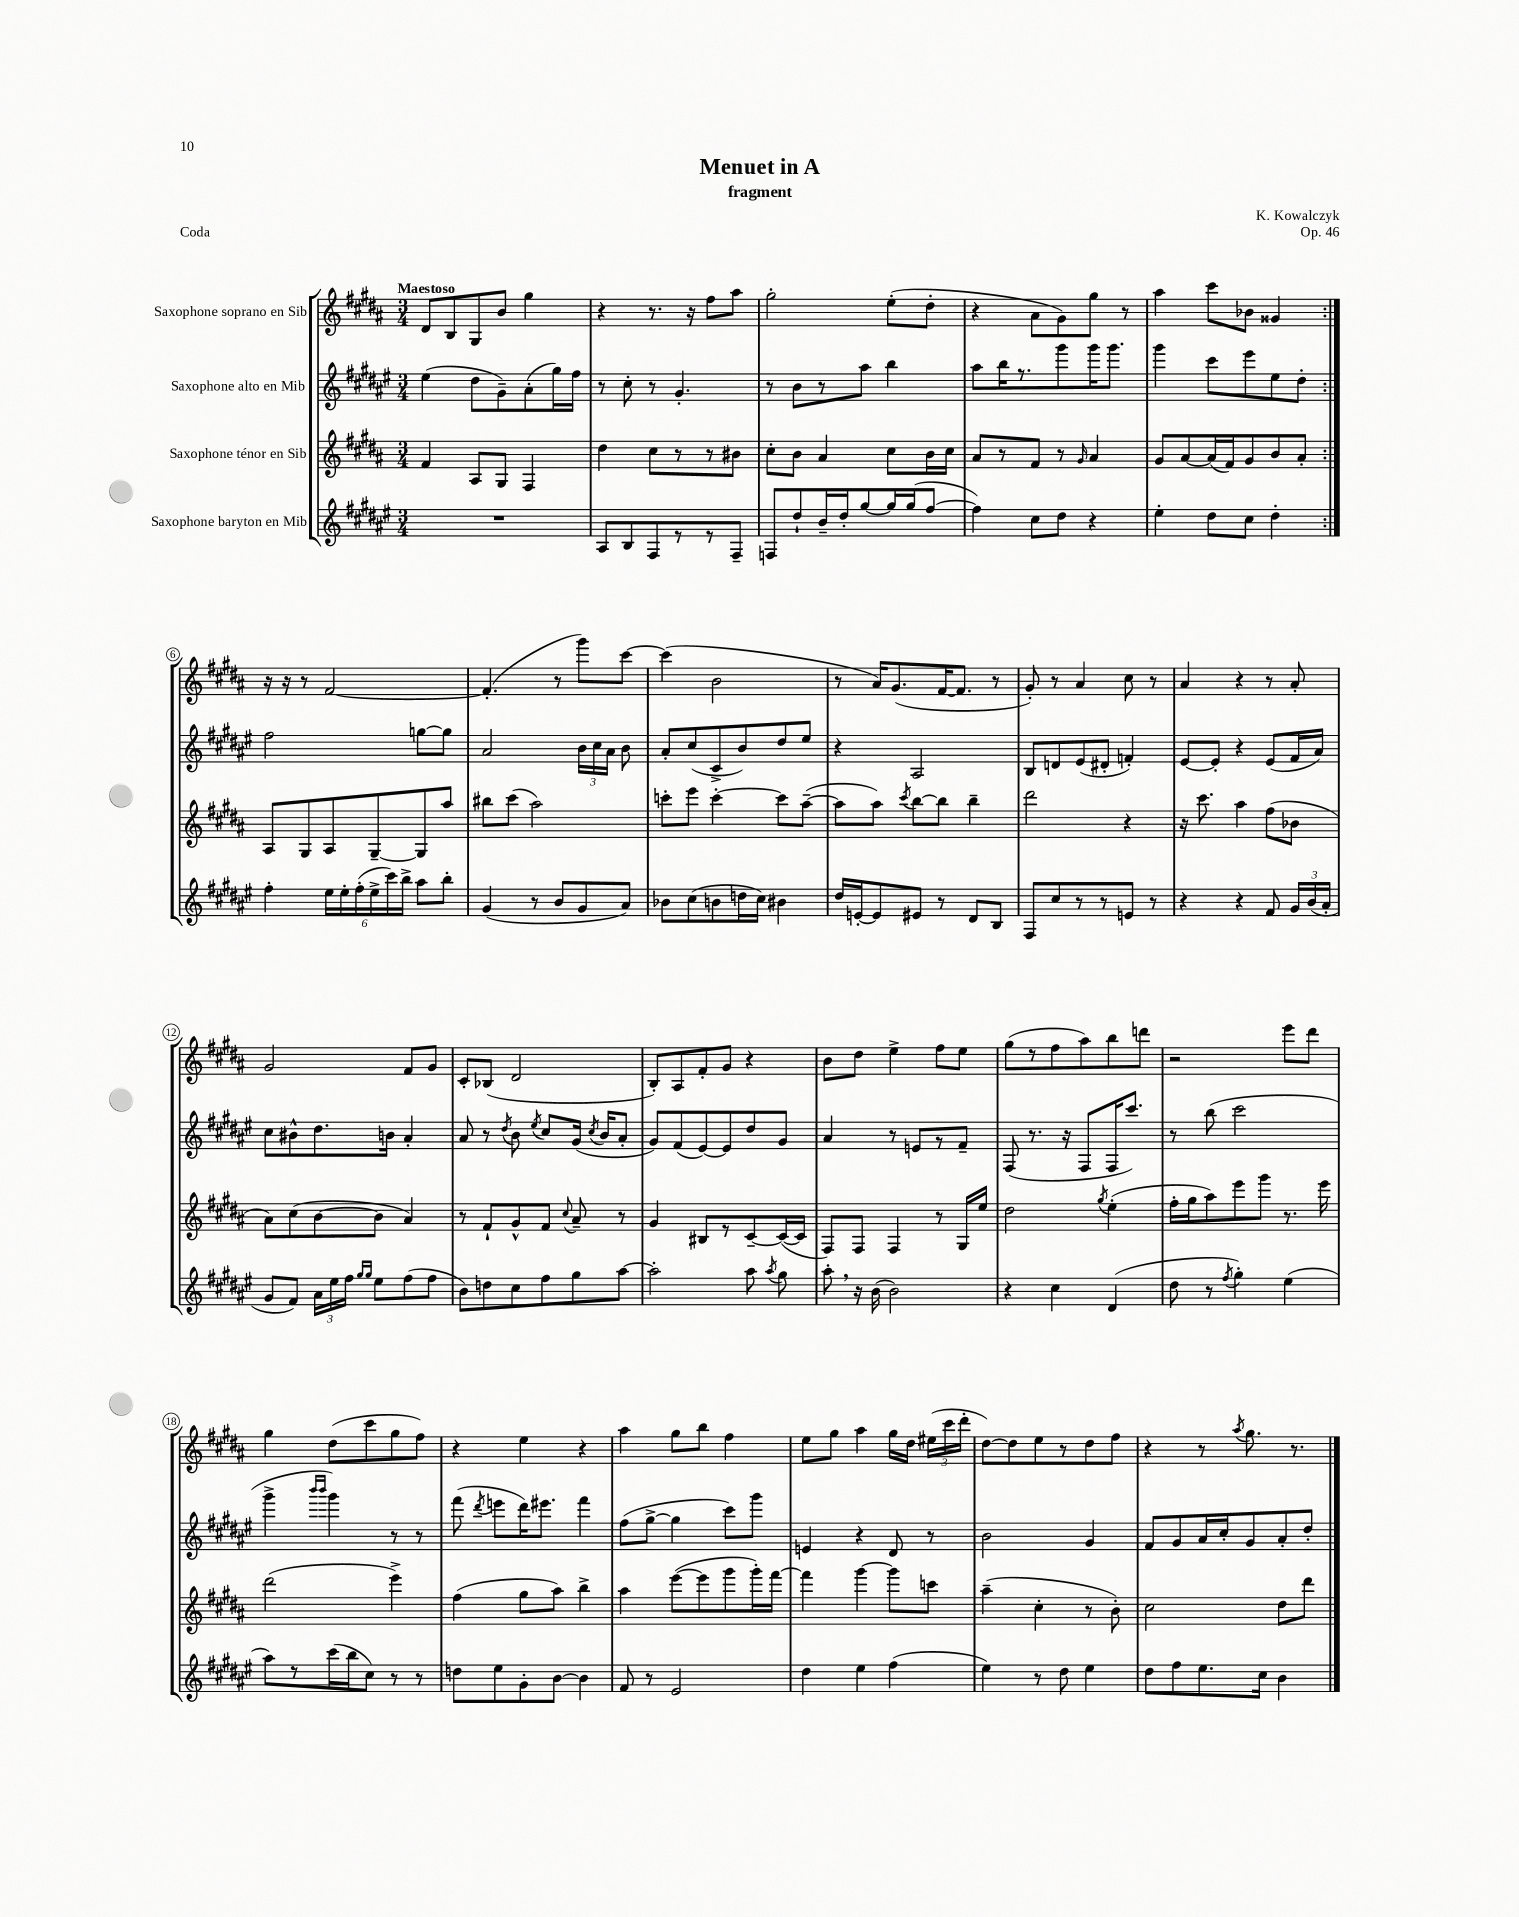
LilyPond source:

\header { title = "Menuet in A" composer = "K. Kowalczyk" subtitle = "fragment" opus = "Op. 46" piece = "Coda" }
<<
\new StaffGroup <<
\new Staff = "s0" \with { instrumentName = "Saxophone soprano en Sib" } {
    \clef treble \key b \major \numericTimeSignature \time 3/4 \tempo "Maestoso"
    \autoBeamOff \repeat volta 2 { dis'8[ b8 gis8 b'8] gis''4 |
    r4 r8. r16 fis''8[ ais''8] |
    gis''2-. e''8[-.( dis''8]-. |
    r4 ais'8[ gis'8) gis''8] r8 |
    ais''4 cis'''8[ bes'8] gisis'4 | }
    r16 r16 r8 fis'2~ |
    fis'4.-.( r8 gis'''8[) cis'''8]~ |
    cis'''4( b'2 |
    r8 ais'16[) gis'8.( fis'16~ fis'8.] r8 |
    gis'8-.) r8 ais'4 cis''8 r8 |
    ais'4 r4 r8 ais'8-. |
    gis'2 fis'8[ gis'8] |
    cis'8[-. bes8]( dis'2 |
    b8[-.) ais8 fis'8-. gis'8] r4 |
    b'8[ dis''8] e''4-> fis''8[ e''8] |
    gis''8[( r8 fis''8 ais''8) b''8 d'''8] |
    r2 e'''8[ dis'''8] |
    gis''4 dis''8[( cis'''8 gis''8 fis''8]) |
    r4 e''4 r4 |
    ais''4 gis''8[ b''8] fis''4 |
    e''8[ gis''8] ais''4 gis''16[ dis''16] \tuplet 3/2 { eis''16[( cis'''16 dis'''16]-. } |
    dis''8[~) dis''8 e''8 r8 dis''8 fis''8] |
    r4 r8 \acciaccatura { ais''8 } gis''8. r8. \bar "|." |
}
\new Staff = "s1" \with { instrumentName = "Saxophone alto en Mib" } {
    \clef treble \key fis \major \numericTimeSignature \time 3/4
    \autoBeamOff \repeat volta 2 { eis''4( dis''8[ gis'8--) ais'8-.( gis''16) fis''16] |
    r8 cis''8-. r8 gis'4.-. |
    r8 b'8[ r8 ais''8] b''4 |
    ais''8[ b''16 r8. gis'''8 gis'''16 gis'''8.] |
    gis'''4 cis'''8[ eis'''8 eis''8 dis''8]-. | }
    fis''2 g''8[~ g''8] |
    ais'2 \tuplet 3/2 { b'16[ cis''16 ais'16] } b'8 |
    ais'8[-. cis''8( cis'8-> b'8) dis''8 eis''8] |
    r4 ais2 |
    b8[ d'8 eis'8( dis'8]-. f'4-.) |
    eis'8[~ eis'8]-. r4 eis'8[( fis'16 ais'16]) |
    cis''8[ bis'8-^ dis''8. b'16] ais'4-. |
    ais'8 r8 \acciaccatura { dis''8 } b'8 \acciaccatura { eis''8 } cis''8[ gis'16]( \acciaccatura { cis''8 } b'16[ ais'8]-. |
    gis'8[) fis'8( eis'8~) eis'8 dis''8 gis'8] |
    ais'4 r8 e'8[ r8 fis'8]-- |
    fis8( r8. r16 fis8[ fis16 cis'''8.]) |
    r8 b''8( cis'''2 |
    gis'''4-> \grace { b'''16[ b'''16] } gis'''4) r8 r8 |
    fis'''8( \acciaccatura { dis'''8 } e'''8[ dis'''16) eis'''8.] fis'''4 |
    fis''8[( gis''8]~-> gis''4 cis'''8[) gis'''8] |
    e'4 r4 dis'8 r8 |
    b'2 gis'4 |
    fis'8[ gis'8 ais'16 cis''16-. gis'8 ais'8-. dis''8]-. \bar "|." |
}
\new Staff = "s2" \with { instrumentName = "Saxophone ténor en Sib" } {
    \clef treble \key b \major \numericTimeSignature \time 3/4
    \autoBeamOff \repeat volta 2 { fis'4 ais8[ gis8] fis4 |
    dis''4 cis''8[ r8 r8 bis'8] |
    cis''8[-. b'8] ais'4 cis''8[ b'16 cis''16] |
    ais'8[ r8 fis'8] r8 \grace { gis'16 } ais'4 |
    gis'8[ ais'8~ ais'16( fis'16) gis'8 b'8 ais'8]-. | }
    ais8[ gis8 ais8 gis8~-- gis8 ais''8] |
    bis''8[ cis'''8]( ais''2) |
    c'''8[-. e'''8] c'''4~-. c'''8[ ais''8]~--( |
    ais''8[ ais''8]) \acciaccatura { cis'''8 } b''8[~ b''8] b''4-- |
    dis'''2 r4 |
    r16 cis'''8. ais''4 fis''8[( bes'8] |
    ais'8[) cis''8( b'8~ b'8] ais'4) |
    r8 fis'8[-! gis'8-^ fis'8] \appoggiatura { cis''8 } ais'8-- r8 |
    gis'4 bis8[ r8 cis'8~-- cis'16~( cis'16] |
    fis8[) fis8] fis4 r8 gis16[ e''16] |
    dis''2 \acciaccatura { gis''8 } e''4-.( |
    fis''16[-. gis''16 ais''8) e'''8 gis'''8] r8. e'''16 |
    dis'''2( e'''4->) |
    fis''4( gis''8[ ais''8]) b''4-> |
    ais''4 e'''8[~( e'''8 gis'''8 gis'''16-.) fis'''16]~ |
    fis'''4 gis'''4~ gis'''8[ c'''8] |
    ais''4--( cis''4-. r8 b'8-.) |
    cis''2 dis''8[ dis'''8] \bar "|." |
}
\new Staff = "s3" \with { instrumentName = "Saxophone baryton en Mib" } {
    \clef treble \key fis \major \numericTimeSignature \time 3/4
    \autoBeamOff \repeat volta 2 { R2. |
    ais8[ b8 fis8 r8 r8 fis8]-- |
    f8[ dis''8-! b'16-- dis''16-. gis''8~ gis''16 gis''16( fis''8]~ |
    fis''4) cis''8[ dis''8] r4 |
    eis''4-. dis''8[ cis''8] dis''4-. | }
    fis''4-. \tuplet 6/4 { eis''16[ eis''16-. fis''16-.( eis''16-> cis'''16) b''16]-> } ais''8[ b''8]-. |
    gis'4( r8 b'8[ gis'8 ais'8]) |
    bes'8[ cis''8( b'8 d''16 cis''16]) bis'4 |
    dis''16[ e'16~-. e'8 eis'8] r8 dis'8[ b8] |
    fis8[ cis''8 r8 r8 e'8] r8 |
    r4 r4 fis'8 \tuplet 3/2 { gis'16[ b'16( ais'16]-. } |
    gis'8[ fis'8]) \tuplet 3/2 { ais'16[ eis''16 fis''16] } \grace { gis''16[ gis''16] } eis''8[ fis''8( fis''8] |
    b'8[) d''8 cis''8 fis''8 gis''8 ais''8]~ |
    ais''2-. ais''8 \acciaccatura { ais''8 } gis''8 |
    ais''8-. \breathe r16 b'16( b'2) |
    r4 cis''4 dis'4( |
    dis''8 r8 \acciaccatura { fis''8 } gis''4-.) eis''4( |
    ais''8[) r8 cis'''16( b''16 cis''8]) r8 r8 |
    d''8[ eis''8 gis'8-. b'8]~ b'4 |
    fis'8 r8 eis'2 |
    dis''4 eis''4 fis''4( |
    eis''4) r8 dis''8 eis''4 |
    dis''8[ fis''8 eis''8. cis''16] b'4 \bar "|." |
}
>>
>>
\layout { \context { \Score \override BarNumber.stencil = #(make-stencil-circler 0.1 0.3 ly:text-interface::print) } }
